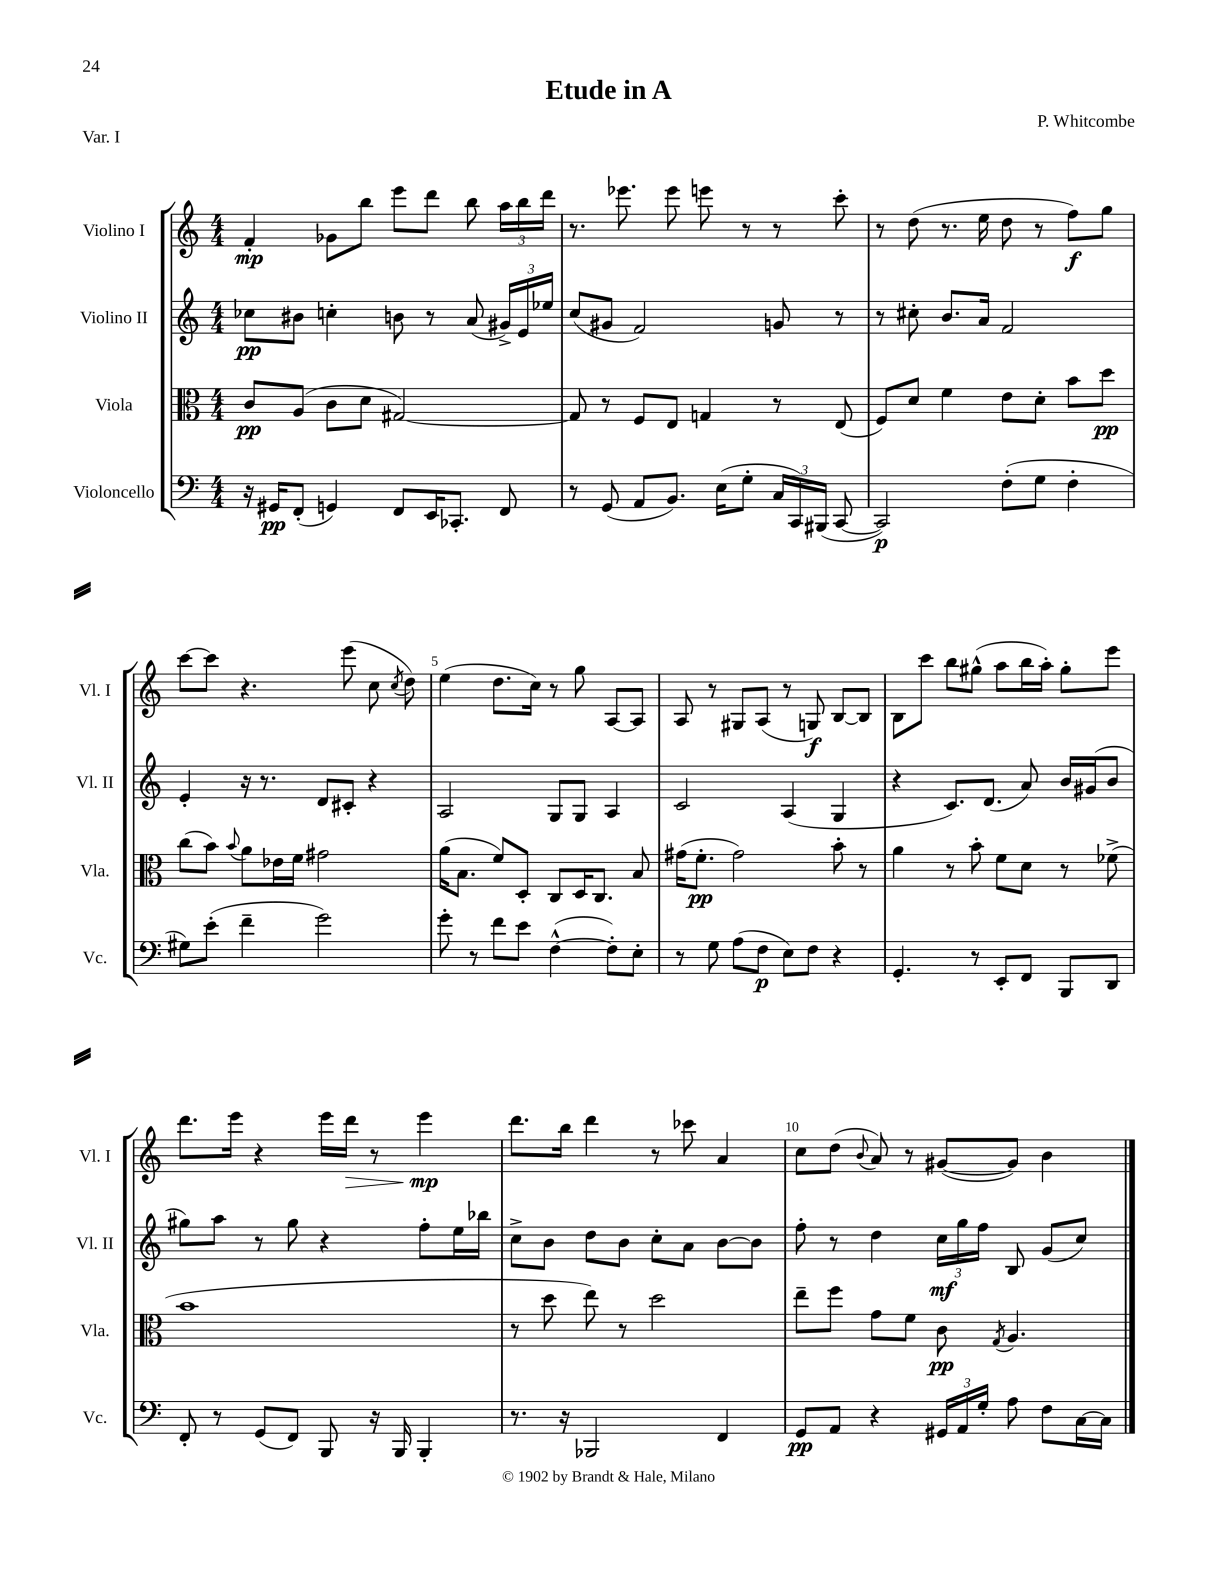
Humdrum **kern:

**kern	**dynam	**kern	**dynam	**kern	**dynam	**kern	**dynam
*part4	*part4	*part3	*part3	*part2	*part2	*part1	*part1
*staff4	*staff4	*staff3	*staff3	*staff2	*staff2	*staff1	*staff1
*I"Violoncello	*	*I"Viola	*	*I"Violino II	*	*I"Violino I	*
*I'Vc.	*	*I'Vla.	*	*I'Vl. II	*	*I'Vl. I	*
*clefF4	*	*clefC3	*	*clefG2	*	*clefG2	*
*k[]	*	*k[]	*	*k[]	*	*k[]	*
*M4/4	*	*M4/4	*	*M4/4	*	*M4/4	*
=1	=1	=1	=1	=1	=1	=1	=1
16r	.	8c/L	pp	8cc-X\L	pp	4f'/	mp
16GG#X/KL	pp	.	.	.	.	.	.
(8FF'/J	.	(8A/J	.	8b#X\J	.	.	.
4GGn/)	.	8c\L	.	4ccn'\	.	8g-X\L	.
.	.	8d\J	.	.	.	8bb\J	.
8FF/L	.	[2G#X/)	.	8bn\	.	8eee\L	.
16EE/K	.	.	.	8r	.	8ddd\J	.
8.CC-X'/J	.	.	.	.	.	.	.
.	.	.	.	(8a/	.	8bb\	.
8FF/	.	.	.	24g#X^/LL)	.	24aa\LL	.
.	.	.	.	24e/	.	24bb\	.
.	.	.	.	24ee-X/JJ	.	24ddd\JJ	.
=2	=2	=2	=2	=2	=2	=2	=2
8r	.	8G#/]	.	(8cc/L	.	8.r	.
(8GG/	.	8r	.	8g#X/J	.	.	.
.	.	.	.	.	.	8.eee-X\	.
8AA/L	.	8F/L	.	2f/)	.	.	.
8.BB/J)	.	8E/J	.	.	.	8eee-\	.
.	.	4Gn/	.	.	.	8eeen\	.
(16E\KL	.	.	.	.	.	.	.
8G'\J	.	.	.	.	.	8r	.
24C/LL	.	8r	.	8gn/	.	8r	.
24CC/)	.	.	.	.	.	.	.
(24BBB#X/JJ	.	.	.	.	.	.	.
[8CC/	.	(8E/	.	8r	.	8ccc'\	.
=3	=3	=3	=3	=3	=3	=3	=3
2CC/])	p	8F/L)	.	8r	.	8r	.
.	.	8d/J	.	8cc#X'\	.	(8dd\	.
.	.	4f\	.	8.b/L	.	8.r	.
.	.	.	.	16a/Jk	.	16ee\	.
(8F'\L	.	8e\L	.	2f/	.	8dd\	.
8G\J	.	8d'\J	.	.	.	8r	.
4F'\	.	8b\L	.	.	.	8ff\L)	f
.	.	8dd\J	pp	.	.	8gg\J	.
!!LO:LB:g=z
=4	=4	=4	=4	=4	=4	=4	=4
8G#X\L)	.	(8cc\L	.	4e'/	.	[8ccc\L	.
(8e'\J	.	8b\J)	.	.	.	8ccc\J]	.
.	.	8qqb/	.	.	.	.	.
4f~\	.	8a\L	.	16r	.	4.r	.
.	.	.	.	8.r	.	.	.
.	.	16e-X\L	.	.	.	.	.
.	.	16f\JJ	.	.	.	.	.
2g\)	.	2g#X\	.	8d/L	.	.	.
.	.	.	.	8c#X'/J	.	(8eee\	.
.	.	.	.	4r	.	8cc\	.
.	.	.	.	.	.	8qcc/	.
.	.	.	.	.	.	8dd\)	.
=5	=5	=5	=5	=5	=5	=5	=5
8g'\	.	(16a\KL	.	2A/	.	(4ee\	.
.	.	8.B\J	.	.	.	.	.
8r	.	.	.	.	.	.	.
8f\L	.	8f/L)	.	.	.	8.dd\L	.
8e\J	.	8D'/J	.	.	.	.	.
.	.	.	.	.	.	16cc\Jk)	.
([4F^^\	.	8C/L	.	8G/L	.	8r	.
.	.	16D/K	.	8G/J	.	8gg\	.
.	.	8.C/J	.	.	.	.	.
8F'\L])	.	.	.	4A/	.	[8A/L	.
8E'\J	.	8B/	.	.	.	8A/J]	.
=6	=6	=6	=6	=6	=6	=6	=6
8r	.	(16g#X\KL	.	2c/	.	8A/	.
.	.	8.f'\J	pp	.	.	.	.
8G\	.	.	.	.	.	8r	.
(8A\L	.	2g#\)	.	.	.	8G#X/L	.
8F\J	p	.	.	.	.	(8A/J	.
8E\L)	.	.	.	(4A/	.	8r	.
8F\J	.	.	.	.	.	8Gn/)	f
4r	.	8b'\	.	4G/	.	[8B/L	.
.	.	8r	.	.	.	8B/J]	.
=7	=7	=7	=7	=7	=7	=7	=7
4.GG'/	.	4a\	.	4r	.	8B\L	.
.	.	.	.	.	.	8ccc\J	.
.	.	8r	.	8.c/L)	.	8bb\L	.
8r	.	8b'\	.	.	.	(8gg#X^^\J	.
.	.	.	.	(8.d/J	.	.	.
8EE'/L	.	8f\L	.	.	.	8aa\L	.
8FF/J	.	8d\J	.	8a/)	.	16bb\L	.
.	.	.	.	.	.	16aa'\JJ)	.
8BBB/L	.	8r	.	16b/LL	.	8gg#'\L	.
.	.	.	.	(16g#X/J	.	.	.
8DD/J	.	(8f-X^\	.	8b/J	.	8eee\J	.
!!LO:LB:g=z
=8	=8	=8	=8	=8	=8	=8	=8
8FF'/	.	1b	.	8gg#X\L)	.	8.ddd\L	.
8r	.	.	.	8aa\J	.	.	.
.	.	.	.	.	.	16eee\Jk	.
(8GG/L	.	.	.	8r	.	4r	.
8FF/J)	.	.	.	8gg#\	.	.	.
8BBB/	.	.	.	4r	.	16eee\LL	.
!	!	!	!	!	!	!	!LO:HP:b
.	.	.	.	.	.	16ddd\JJ	>
16r	.	.	.	.	.	8r	.
16BBB/	.	.	.	.	.	.	.
4BBB'/	.	.	.	8ff'\L	.	4eee\	mp
.	.	.	.	16ee\L	.	.	.
.	.	.	.	16bb-X\JJ	.	.	.
.	.	.	.	.	.	.	]
=9	=9	=9	=9	=9	=9	=9	=9
8.r	.	8r	.	8cc^\L	.	8.ddd\L	.
.	.	8dd\	.	8b\J	.	.	.
16r	.	.	.	.	.	16bb\Jk	.
2BBB-X/	.	8ee\)	.	8dd\L	.	4ddd\	.
.	.	8r	.	8b\J	.	.	.
.	.	2dd\	.	8cc'\L	.	8r	.
.	.	.	.	8a\J	.	8ccc-X\	.
4FF/	.	.	.	[8b\L	.	4a/	.
.	.	.	.	8b\J]	.	.	.
=10	=10	=10	=10	=10	=10	=10	=10
8GG/L	pp	8ee~\L	.	8ff'\	.	8cc\L	.
8AA/J	.	8ff\J	.	8r	.	(8dd\J	.
.	.	.	.	.	.	8qqb/	.
4r	.	8g\L	.	4dd\	.	8a/)	.
.	.	8f\J	.	.	.	8r	.
24GG#X/LL	.	8c\	pp	24cc\LL	mf	([8g#X/L	.
24AA/	.	.	.	24gg\	.	.	.
24G'/JJ	.	.	.	24ff\JJ	.	.	.
.	.	8qG/	.	.	.	.	.
8A\	.	4.A/	.	8B/	.	8g#/J])	.
8F\L	.	.	.	(8g/L	.	4b\	.
[16C\L	.	.	.	8cc/J)	.	.	.
16C\JJ]	.	.	.	.	.	.	.
==	==	==	==	==	==	==	==
*-	*-	*-	*-	*-	*-	*-	*-
